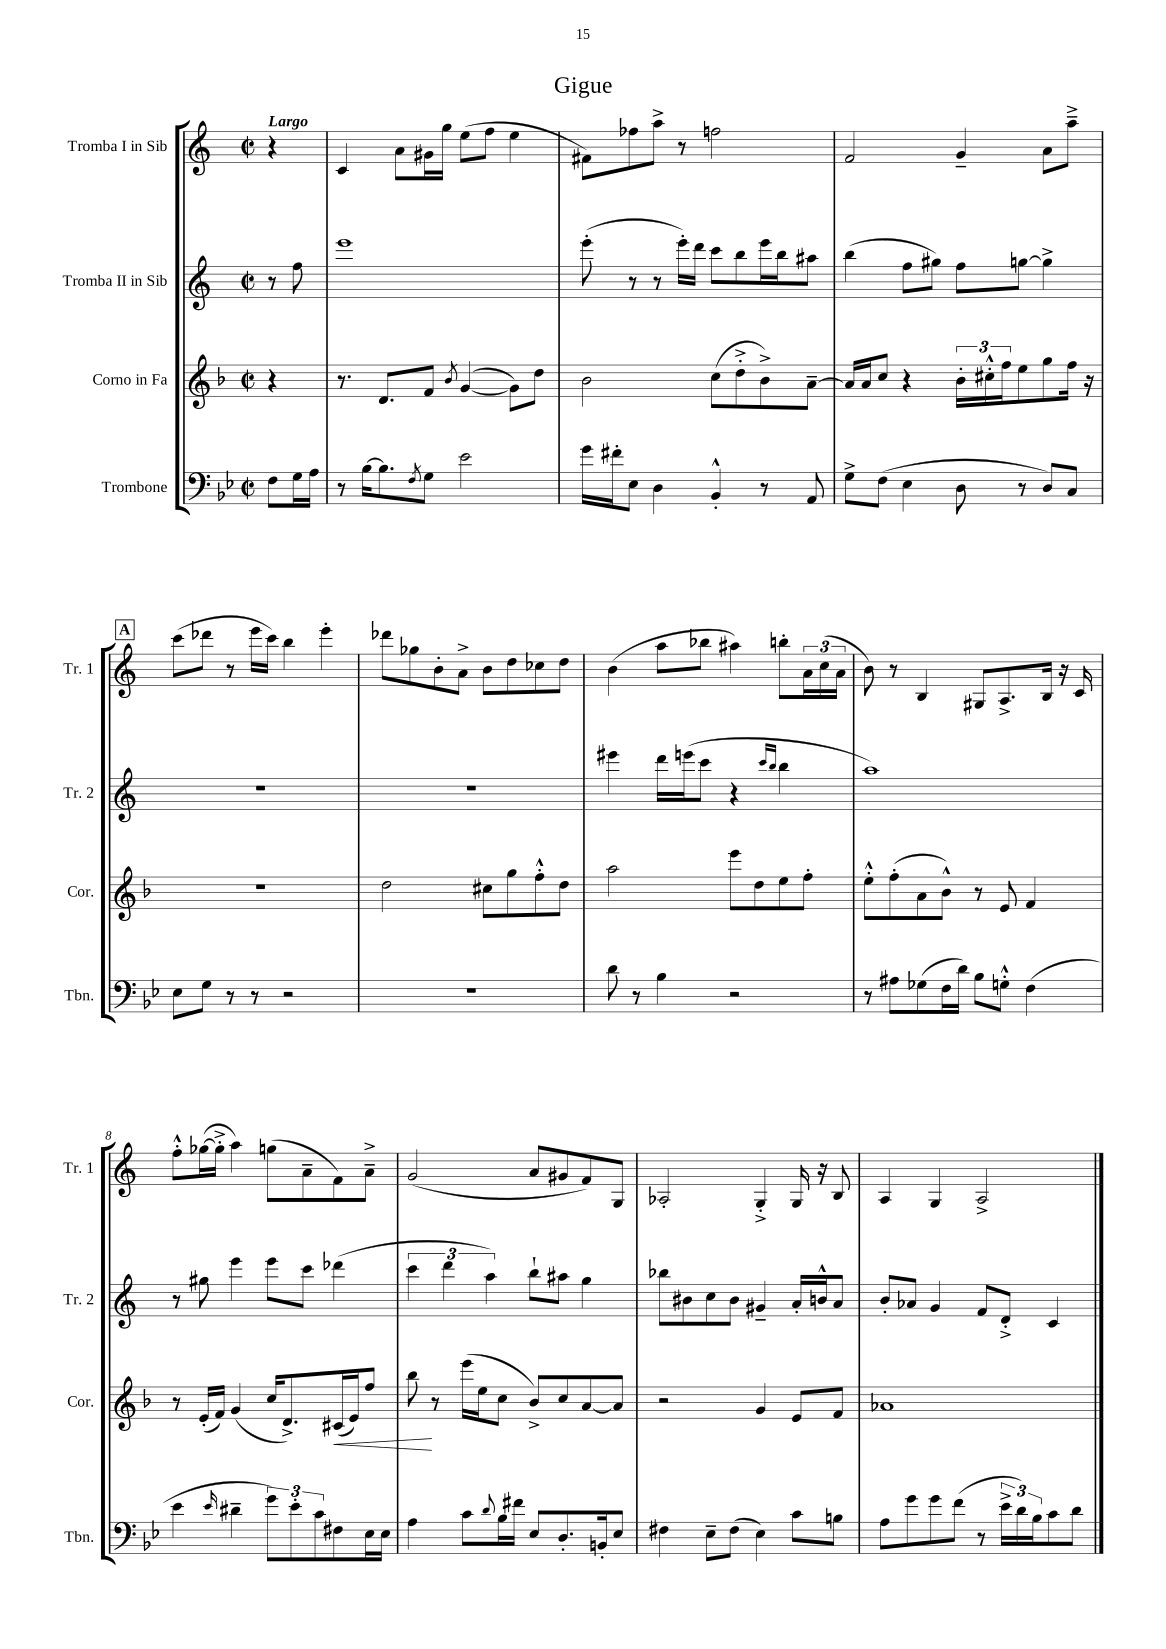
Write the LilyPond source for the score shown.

\header { title = "Gigue" }
<<
\new StaffGroup <<
\new Staff = "s0" \with { instrumentName = "Tromba I in Sib" shortInstrumentName = "Tr. 1" } {
    \clef treble \key c \major \defaultTimeSignature \time 2/2 \partial 4 \tempo "Largo"
    r4 |
    c'4 a'8 gis'16 g''16 e''8( f''8 e''4 |
    fis'8) fes''8 a''8-> r8 f''2 |
    f'2 g'4-- a'8 a''8---> |
    \mark \markup { \box "A" } c'''8( des'''8 r8 e'''16 c'''16) b''4 e'''4-. |
    des'''8 ges''8 b'8-. a'8-> b'8 d''8 ces''8 d''8 |
    b'4( a''8 bes''8 ais''4) b''8-. \tuplet 3/2 { a'16 c''16( a'16 } |
    b'8) r8 b4 gis8 a8.-> b16 r16 c'16 |
    f''8-.-^ ges''16~( ges''16-.-> a''4) g''8( a'8-- f'8) a'8---> |
    g'2( a'8 gis'8 f'8) g8 |
    aes2-. g4-.-> g16 r16 b8 |
    a4 g4 a2-> \bar "|." |
}
\new Staff = "s1" \with { instrumentName = "Tromba II in Sib" shortInstrumentName = "Tr. 2" } {
    \clef treble \key c \major \defaultTimeSignature \time 2/2 \partial 4
    r8 f''8 |
    e'''1 |
    e'''8-.( r8 r8 e'''16-.) d'''16 c'''8 b''8 e'''16 b''16 ais''8 |
    b''4( f''8 gis''8) f''8 g''8~ g''4-> |
    \mark \markup { \box "A" } R1 |
    R1 |
    eis'''4 d'''16 e'''16( c'''8 r4 \grace { c'''16 b''16 } b''4 |
    a''1) |
    r8 gis''8 e'''4 e'''8 c'''8 des'''4( |
    \tuplet 3/2 { c'''4 d'''4 a''4) } b''8-! ais''8 g''4 |
    bes''8 bis'8 c''8 bis'8 gis'4-- a'16-. b'16-^ a'8 |
    b'8-. aes'8 g'4 f'8 d'8-.-> c'4 \bar "|." |
}
\new Staff = "s2" \with { instrumentName = "Corno in Fa" shortInstrumentName = "Cor." } {
    \clef treble \key f \major \defaultTimeSignature \time 2/2 \partial 4
    r4 |
    r8. d'8. f'8 \acciaccatura { bes'8 } g'4~( g'8) d''8 |
    bes'2 c''8( d''8-.-> bes'8->) a'8~-- |
    a'16 a'16 c''8 r4 \tuplet 3/2 { bes'16-. cis''16-.-^ f''16 } e''8 g''8 f''16 r16 |
    \mark \markup { \box "A" } R1 |
    d''2 cis''8 g''8 f''8-.-^ d''8 |
    a''2 e'''8 d''8 e''8 f''8-. |
    e''8-.-^ f''8-.( a'8 bes'8-^) r8 e'8 f'4 |
    r8 e'16-.( f'16) g'4( c''16 d'8.->) cis'16\<( e'16) f''8 |
    bes''8\! r8 e'''16( e''16 c''8 bes'8->) c''8 a'8~ a'8 |
    r2 g'4 e'8 f'8 |
    aes'1 \bar "|." |
}
\new Staff = "s3" \with { instrumentName = "Trombone" shortInstrumentName = "Tbn." } {
    \clef bass \key bes \major \defaultTimeSignature \time 2/2 \partial 4
    f8 g16 a16 |
    r8 bes16~ bes8. \acciaccatura { f8 } g8 ees'2 |
    g'16 fis'16-. ees8 d4 bes,4-.-^ r8 a,8 |
    g8-> f8( ees4 d8 r8 d8) c8 |
    \mark \markup { \box "A" } ees8 g8 r8 r8 r2 |
    r1 |
    d'8 r8 bes4 r2 |
    r8 ais8 ges8( f16 d'16) bes8 g8-.-^ f4( |
    ees'4 \grace { ees'16 } dis'4-- \tuplet 3/2 { g'8) ees'8-. c'8 } fis8 ees16 ees16 |
    a4 c'8 \appoggiatura { d'8 } bes16 fis'16 ees8 d8.-. b,16-. ees8 |
    fis4 ees8-- fis8( ees4) c'8 b8 |
    a8 g'8 g'8 f'8( r8 \tuplet 3/2 { ees'16-> d'16) bes16 } c'8 d'8 \bar "|." |
}
>>
>>
